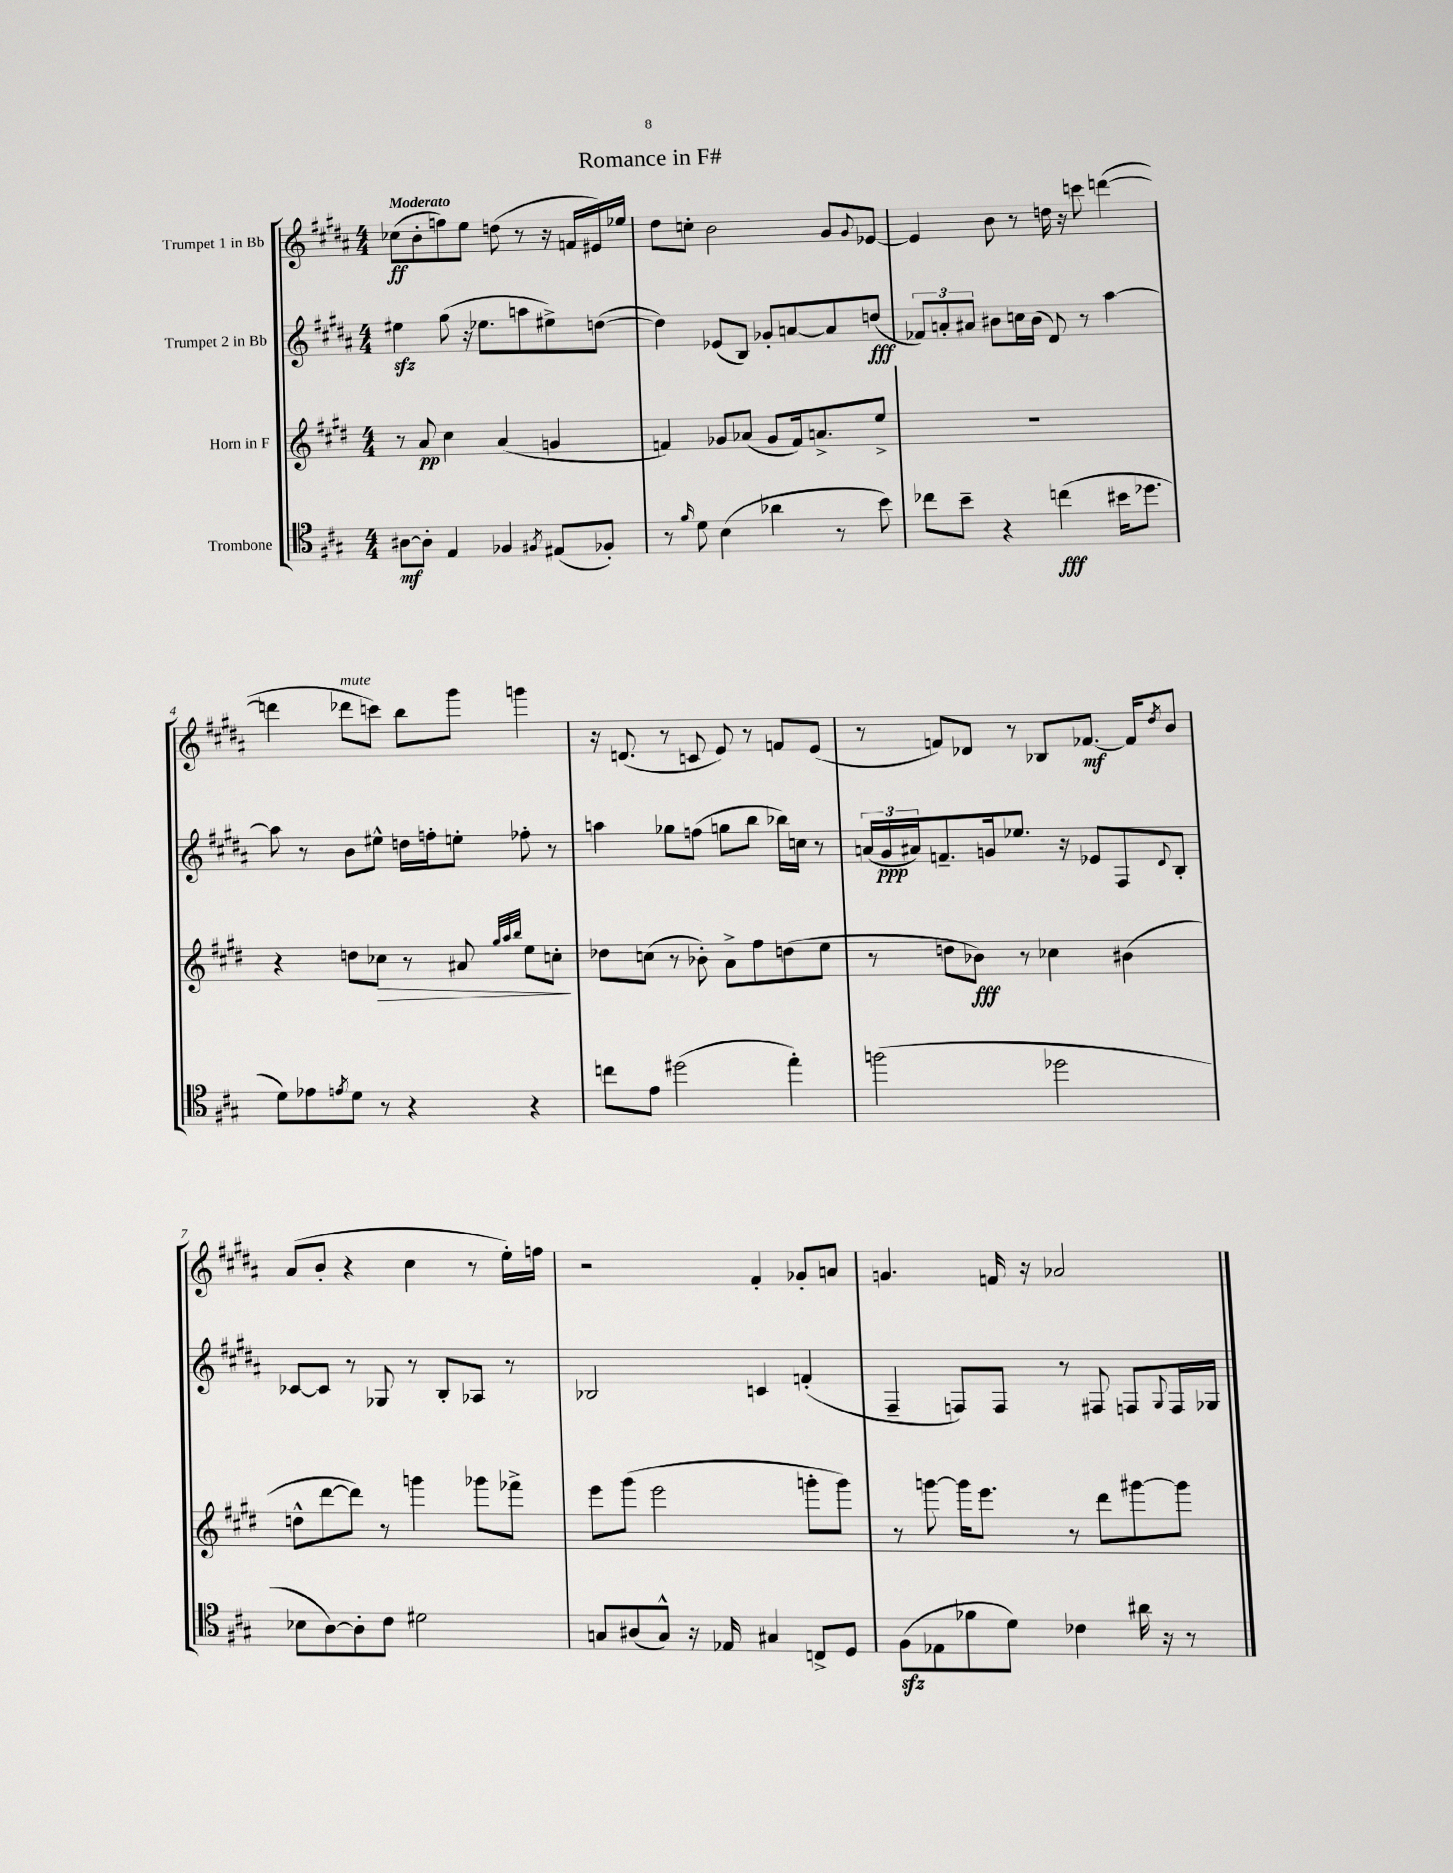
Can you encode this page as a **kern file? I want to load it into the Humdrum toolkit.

**kern	**dynam	**kern	**dynam	**kern	**dynam	**kern	**dynam
*part4	*part4	*part3	*part3	*part2	*part2	*part1	*part1
*staff4	*staff4	*staff3	*staff3	*staff2	*staff2	*staff1	*staff1
*I"Trombone	*	*I"Horn in F	*	*I"Trumpet 2 in Bb	*	*I"Trumpet 1 in Bb	*
*clefC4	*	*clefG2	*	*clefG2	*	*clefG2	*
*k[f#c#g#]	*	*k[f#c#g#d#]	*	*k[f#c#g#d#a#]	*	*k[f#c#g#d#a#]	*
*M4/4	*	*M4/4	*	*M4/4	*	*M4/4	*
=1	=1	=1	=1	=1	=1	=1	=1
!	!	!	!	!	!	!LO:TX:a:B:t=Moderato	!
[8A#X\L	mf	8r	.	4ee#Xzz\	.	(8cc-X\L	ff
8A#'\J]	.	8a/	pp	.	.	8b'\	.
4E/	.	4cc#\	.	(8gg#\	.	8ffn\)	.
.	.	.	.	16r	.	8ee\J	.
.	.	.	.	8.ee-X\L	.	.	.
4F-X/	.	(4a/	.	.	.	(8ddn\	.
.	.	.	.	8aan\	.	8r	.
8qF#X/	.	.	.	.	.	.	.
(8E#X/L	.	4gn/	.	8ee#X^\)	.	16r	.
.	.	.	.	.	.	16fn/LL	.
8F-X'/J)	.	.	.	([8ddn\J	.	16e#X/)	.
.	.	.	.	.	.	16ee-X/JJ	.
=2	=2	=2	=2	=2	=2	=2	=2
8r	.	4fn/)	.	4dd\])	.	8dd#\L	.
16qqf#/	.	.	.	.	.	.	.
8d\	.	.	.	.	.	8ccn'\J	.
(4B\	.	8g-X/L	.	(8e-X/L	.	2b\	.
.	.	(8a-X/J	.	8B/J)	.	.	.
4a-X\	.	8g-/L	.	8g-X'/L	.	.	.
.	.	16f/k)	.	[8an/	.	.	.
.	.	8.an^/	.	.	.	.	.
8r	.	.	.	8a/]	.	8g#/L	.
.	.	.	.	.	.	8qqg#/	.
8b\)	.	8ee^/J	.	(8ddn/J	fff	[8e-X/J	.
=3	=3	=3	=3	=3	=3	=3	=3
8cc-X\L	.	1r	.	12f-X/L)	.	4e-/]	.
.	.	.	.	12an'/	.	.	.
8b~\J	.	.	.	.	.	.	.
.	.	.	.	12a#X/J	.	.	.
4r	.	.	.	8b#X\L	.	8b\	.
.	.	.	.	16ccn\L	.	8r	.
.	.	.	.	(16b#\JJ	.	.	.
(4ccn\	fff	.	.	8d#/)	.	16ddn\	.
.	.	.	.	.	.	16r	.
.	.	.	.	8r	.	8cccn\	.
16b#X\KL	.	.	.	[4aa#\	.	([4dddn\	.
8.dd-X\J	.	.	.	.	.	.	.
!!LO:LB:g=z
=4	=4	=4	=4	=4	=4	=4	=4
8d\L)	.	4r	.	8aa#\]	.	4dddn\]	.
8e-X\	.	.	.	8r	.	.	.
8qen/	.	.	.	.	.	.	.
!	!	!	!	!	!	!LO:TX:a:i:t=mute	!
8d\J	.	8ddn\L	.	8b\L	.	8ddd-X\L	.
!	!	!	!LO:HP:b	!	!	!	!
8r	.	8cc-X\J	>	8ee#X^^\J	.	8cccn\J)	.
4r	.	8r	.	16ddn\LL	.	8bb\L	.
.	.	.	.	16ffn'\J	.	.	.
.	.	8a#X/	.	8een'\J	.	8ggg#\J	.
.	.	32qqgg#/LLL	.	.	.	.	.
.	.	32qqaa/	.	.	.	.	.
.	.	32qqbb/JJJ	.	.	.	.	.
4r	.	8ee\L	.	8ff-X'\	.	4gggn\	.
.	.	8ccn'\J	.	8r	.	.	.
.	.	.	]	.	.	.	.
=5	=5	=5	=5	=5	=5	=5	=5
8ccn\L	.	8dd-X\L	.	4aan\	.	16r	.
.	.	.	.	.	.	(8.dn/	.
8e\J	.	(8ccn\J	.	.	.	.	.
(2dd#X\	.	8r	.	8gg-X\L	.	8r	.
.	.	8b-X'\)	.	(8ffn\J	.	8cn/	.
.	.	8a^\L	.	8ggn\L	.	8e/)	.
.	.	8ff#\	.	8bb\J	.	8r	.
4ee'\)	.	(8ddn\	.	16bb-X\LL)	.	8fn/L	.
.	.	.	.	16ccn\JJ	.	.	.
.	.	8ee\J	.	8r	.	(8e/J	.
=6	=6	=6	=6	=6	=6	=6	=6
(2ffn\	.	8r	.	(24an/LL	.	8r	.
.	.	.	.	24g#/	ppp	.	.
.	.	.	.	24a#X/J)	.	.	.
.	.	8ddn\L	.	8.fn~/	.	8fn/L)	.
.	.	8b-X\J)	fff	.	.	8d-X/J	.
.	.	.	.	16gn/k	.	.	.
.	.	8r	.	8.ee-X/J	.	8r	.
2dd-X\	.	4cc-X\	.	.	.	8B-X/L	.
.	.	.	.	16r	.	.	.
.	.	.	.	8e-X/L	.	[8.f-X/J	mf
.	.	(4b#X\	.	8F#/	.	.	.
.	.	.	.	.	.	16f-/KL]	.
.	.	.	.	8qqd#/	.	8qdd#/	.
.	.	.	.	8B'/J	.	8b/J	.
!!LO:LB:g=z
=7	=7	=7	=7	=7	=7	=7	=7
8B-X\L	.	8ddn^^\L	.	[8c-X/L	.	(8a#/L	.
[8A\)	.	[8ddd#\	.	8c-/J]	.	8b'/J	.
8A'\]	.	8ddd#\J])	.	8r	.	4r	.
8c#\J	.	8r	.	8G-X/	.	.	.
2d#X\	.	4gggn\	.	8r	.	4cc#\	.
.	.	.	.	8B'/L	.	.	.
.	.	8ggg-X\L	.	8A-X/J	.	8r	.
.	.	8fff-X^\J	.	8r	.	16ee'\LL)	.
.	.	.	.	.	.	16ffn\JJ	.
=8	=8	=8	=8	=8	=8	=8	=8
8Gn/L	.	8eee\L	.	2B-X/	.	2r	.
(8A#X/	.	(8ggg#\J	.	.	.	.	.
8G^^/J)	.	2eee\	.	.	.	.	.
16r	.	.	.	.	.	.	.
16E-X/	.	.	.	.	.	.	.
4G#X/	.	.	.	4cn/	.	4f#'/	.
8Cn^/L	.	8gggn'\L	.	(4fn'/	.	8g-X'/L	.
8D/J	.	8ggg\J)	.	.	.	8an/J	.
=9	=9	=9	=9	=9	=9	=9	=9
(8F#zz\L	.	8r	.	4F#~/	.	4.gn/	.
8E-X\	.	[8gggn\	.	.	.	.	.
8f-X\	.	16ggg\KL]	.	8Fn/L)	.	.	.
.	.	8.eee\J	.	.	.	.	.
8d\J)	.	.	.	8F/J	.	16fn/	.
.	.	.	.	.	.	16r	.
4c-X\	.	8r	.	8r	.	2a-X/	.
.	.	8ddd#\L	.	8F#X/	.	.	.
16a#X\	.	[8ggg#X\	.	8Fn/L	.	.	.
16r	.	.	.	.	.	.	.
.	.	.	.	8qqG#/	.	.	.
8r	.	8ggg#\J]	.	16F/L	.	.	.
.	.	.	.	16G-X/JJ	.	.	.
==	==	==	==	==	==	==	==
*-	*-	*-	*-	*-	*-	*-	*-
